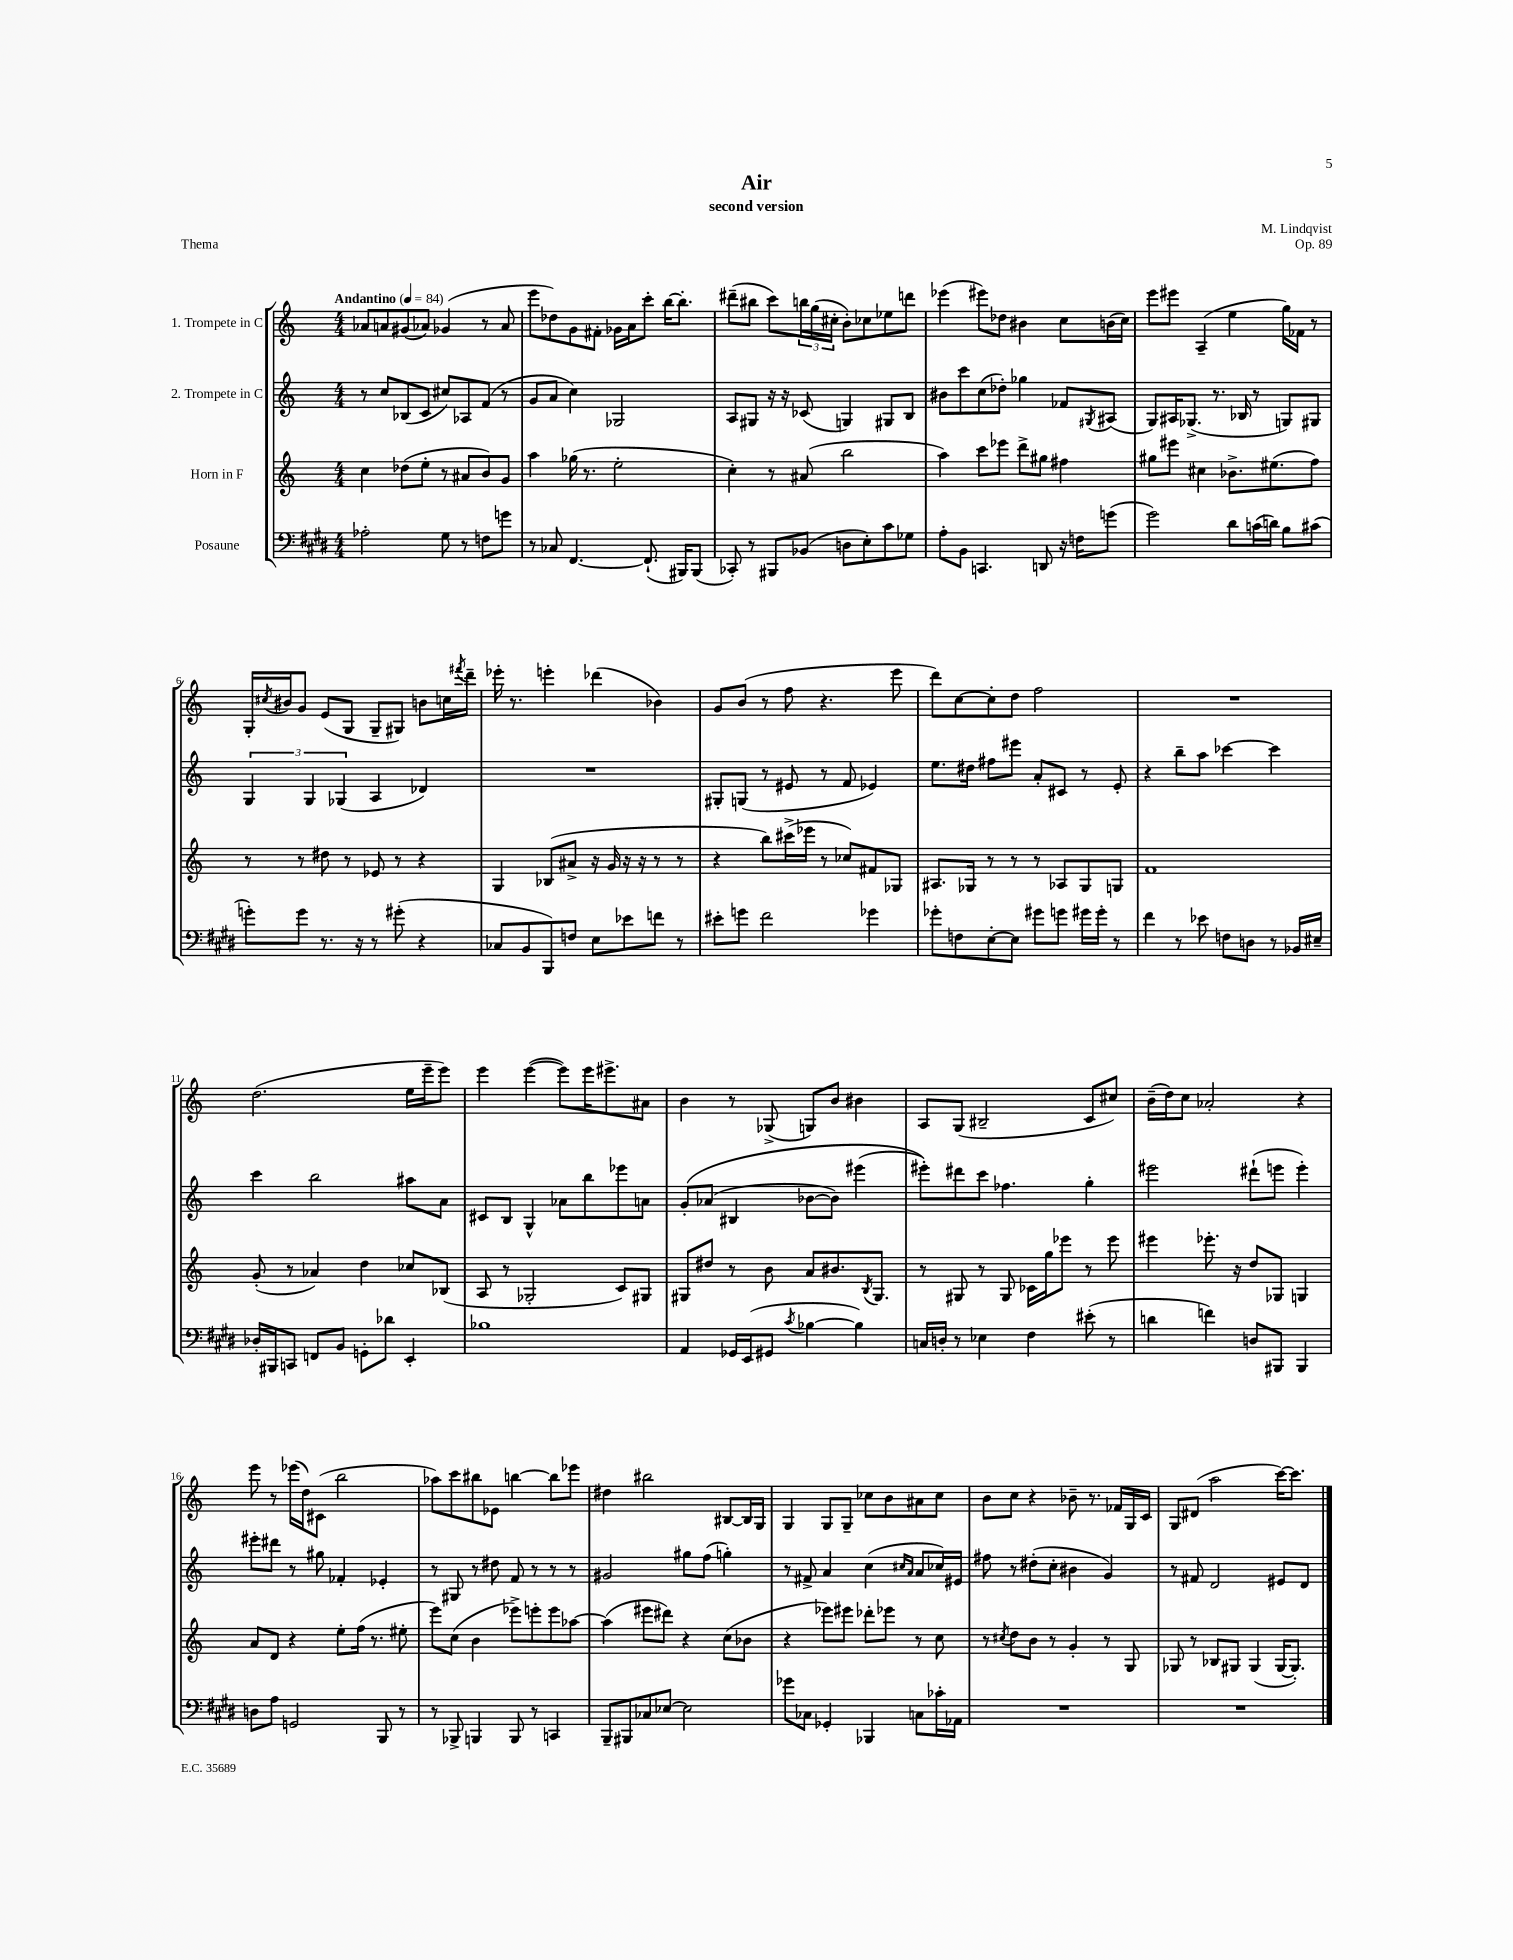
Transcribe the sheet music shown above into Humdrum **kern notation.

**kern	**kern	**kern	**kern
*staff4	*staff3	*staff2	*staff1
*clefF4	*clefG2	*clefG2	*clefG2
*k[f#c#g#d#]	*k[]	*k[]	*k[]
*M4/4	*M4/4	*M4/4	*M4/4
*MM84	*MM84	*MM84	*MM84
2A-'	4cc	8r	8a-
.	.	8cc	8a
.	(8dd-	(8B-	(8g#
.	8ee'	8c	8a-)
8G#	8r	8cc#)	(4g-
8r	8a#	8A-	.
8F	8b)	(8f	8r
8g	8g	8r	8a-
=	=	=	=
8r	4aa	8g	8eee
8C-	.	8a	8dd-)
[4.FF#	(16gg-	4cc)	8g
.	8.r	.	.
.	.	.	8f#'
.	2ee'	2G-	16g-
.	.	.	16a
(8.FF#`]	.	.	8ccc'
.	.	.	[16bb
16BBB#)	.	.	8.bb']
(8BBB#	.	.	.
=	=	=	=
8CC-')	4cc')	8A	(8ddd#~
8r	.	8G#	8bb#
8BBB#	8r	16r	8ccc)
.	.	16r	.
(8BB-	(8a#	(8c-	24bb
.	.	.	(24gg
.	.	.	24cc#'
8D	2bb	4G)	8b')
8E')	.	.	8cc-
8c#	.	8G#	8ee-
8G-	.	8B	8ddd
=	=	=	=
8A'	4aa)	8b#	(4eee-
8BB	.	8ccc	.
4.CC	8ccc	(8cc	8eee#)
.	8eee-	8dd-')	8dd-
.	8ddd^	4gg-	4b#
8DD	8gg#	.	.
16r	4ff#	8f-	8cc
16F	.	.	.
.	.	8qG#	.
(8g	.	(8A#	(16b
.	.	.	16cc)
=	=	=	=
2g#)	8gg#	8G)	8eee
.	8eee#	16A#	8eee#
.	.	(8.G-^	.
.	4cc#	.	(4A~
.	.	8.r	.
8d#	8.b-^	.	4ee
.	.	16B-	.
(16c	.	8r	.
16d)	(8.ee#	.	.
8B	.	8G)	16gg)
.	.	.	16f-
(8c#	8ff)	8G#	8r
=	=	=	=
8g')	8r	6G	16G'
.	.	.	8qcc#
.	.	.	16b#
8g	8r	.	8g
.	.	6G	.
8.r	8dd#	.	(8e
.	.	(6G-	.
.	8r	.	8G
16r	.	.	.
8r	8e-	4A	8G~
(8g#'	8r	.	8G#)
4r	4r	4d-)	8b
.	.	.	16cc
.	.	.	8qfff#
.	.	.	16ddd~
=	=	=	=
8C-	4G	1r	16eee-'
.	.	.	8.r
8BB	.	.	.
8BBB)	(8B-	.	4eee'
8F	8a#^	.	.
8E	16r	.	(4ddd-
.	16g	.	.
8e-	16r	.	.
.	16r	.	.
8f	8r	.	4b-)
8r	8r	.	.
=	=	=	=
8e#'	4r	8G#'	8g
8g	.	(8G	(8b
2f#	8bb)	8r	8r
.	(16ccc#^	8e#	8ff
.	16eee-	.	.
.	8r	8r	4.r
.	8cc-)	8f	.
4g-	8f#	4e-)	.
.	8G-	.	8eee
=	=	=	=
8g-'	8.A#	8.ee	8ddd)
8F	.	.	[8cc
.	16G-	16dd#	.
[8E'	8r	8ff#	8cc']
8E]	8r	8eee#	8dd
8g#	8r	8a'	2ff
8g	8A-	8c#	.
16g#	8G-	8r	.
16g#'	.	.	.
8r	8G	8e'	.
=	=	=	=
4f#	1f	4r	1r
8r	.	8bb~	.
8e-	.	8aa	.
8F	.	[4ccc-	.
8D	.	.	.
8r	.	4ccc-]	.
16BB-	.	.	.
16E#~	.	.	.
=	=	=	=
16D-'	(8g'	4ccc	(2.dd
16BBB#	.	.	.
8CC	8r	.	.
8FF	4a-)	2bb	.
8BB	.	.	.
8GG'	4dd	.	.
8d-	.	.	.
4EE'	8cc-	8aa#	16ee
.	.	.	16eee~
.	(8B-	8a	8eee)
=	=	=	=
1B-	8A	8c#	4eee
.	8r	8B	.
.	2G-'	4G^^	([4eee
.	.	8a-	8eee])
.	.	8bb	16eee
.	.	.	8.eee#^
.	8c)	8eee-	.
.	8G#	8a	8a#
=	=	=	=
4AA	8G#	&(8g'	4b
.	8dd#	(8a-	.
16GG-	8r	4B#	8r
(16EE	.	.	.
8GG#	8b	.	(8G-^
8qc#	.	.	.
[4B-	8a	[8b-	8G)
.	8.b#	8b-])	8b
4B-])	.	(4eee#	4b#
.	8qB	.	.
.	8.G#	.	.
=	=	=	=
16C	8r	8eee#')&)	8A
16D'	.	.	.
8r	8G#	8ddd#	(8G
4E-	8r	8ccc	2B#~
.	8G#	4.ff-	.
4F#	16c-	.	.
.	16gg	.	.
.	8eee-	.	.
(8e#'	8r	4gg'	8c
8r	8eee-	.	8cc#)
=	=	=	=
4d	4eee#	2eee#	(16b~
.	.	.	16dd)
.	.	.	8cc
4f)	8.eee-'	.	2a-'
.	16r	.	.
8D	8dd	(8ddd#`	.
8BBB#	8G-	8eee	.
4BBB#	4G	4eee')	4r
=	=	=	=
8D	8a	8eee#'	8eee
8A	8d	8ddd#	8r
2GG	4r	8r	(16eee-
.	.	.	16dd)
.	.	8gg#	(8c#
.	8ee'	4f-'	2bb
.	(16ff	.	.
.	8.r	.	.
8BBB	.	4e-'	.
8r	8ee#'	.	.
=	=	=	=
8r	8eee)	8r	8aa-)
8BBB-^	(8cc	8G#	8ccc
4BBB	4b	8r	8bb#
.	.	8dd#	8e-
8BBB	8eee-^)	8f	[4bb
8r	8eee'	8r	.
4CC	8eee	8r	8bb]
.	[8aa-	8r	8eee-
=	=	=	=
8BBB~	(4aa-]	2g#	4dd#
8BBB#	.	.	.
8C-	8eee#	.	2bb#
[8E-	8ddd#)	.	.
2E-]	4r	8gg#	.
.	.	(8ff	.
.	(8cc	4gg')	[8B#
.	8b-	.	16B#]
.	.	.	16G
=	=	=	=
8g-	4r	8r	4G
8C-	.	8f#^	.
4GG-'	8eee-)	4a	8G
.	8eee#	.	8G~
4BBB-	8ddd-'	(4cc	8cc-
.	8eee-	.	8b
.	.	16qqcc#	.
.	.	16qqa	.
8C	8r	8a	8a#
16c-'	8cc	16cc-)	8cc-
16AA-	.	16e#	.
=	=	=	=
1r	8r	8ff#	8b
.	8qcc#	.	.
.	8dd	8r	8cc
.	8b	(8dd#'	4r
.	8r	8cc'	.
.	4g'	4b#	8b-~
.	.	.	8.r
.	8r	4g)	.
.	.	.	16f-
.	8G	.	16G
.	.	.	16c
=	=	=	=
1r	8G-	8r	8G
.	8r	8f#	(8d#
.	8B-	2d	2aa
.	8G#	.	.
.	(4G#	.	.
.	[16G#	8e#	[16ccc)
.	8.G#'])	.	8.ccc]
.	.	8d	.
==	==	==	==
*-	*-	*-	*-
